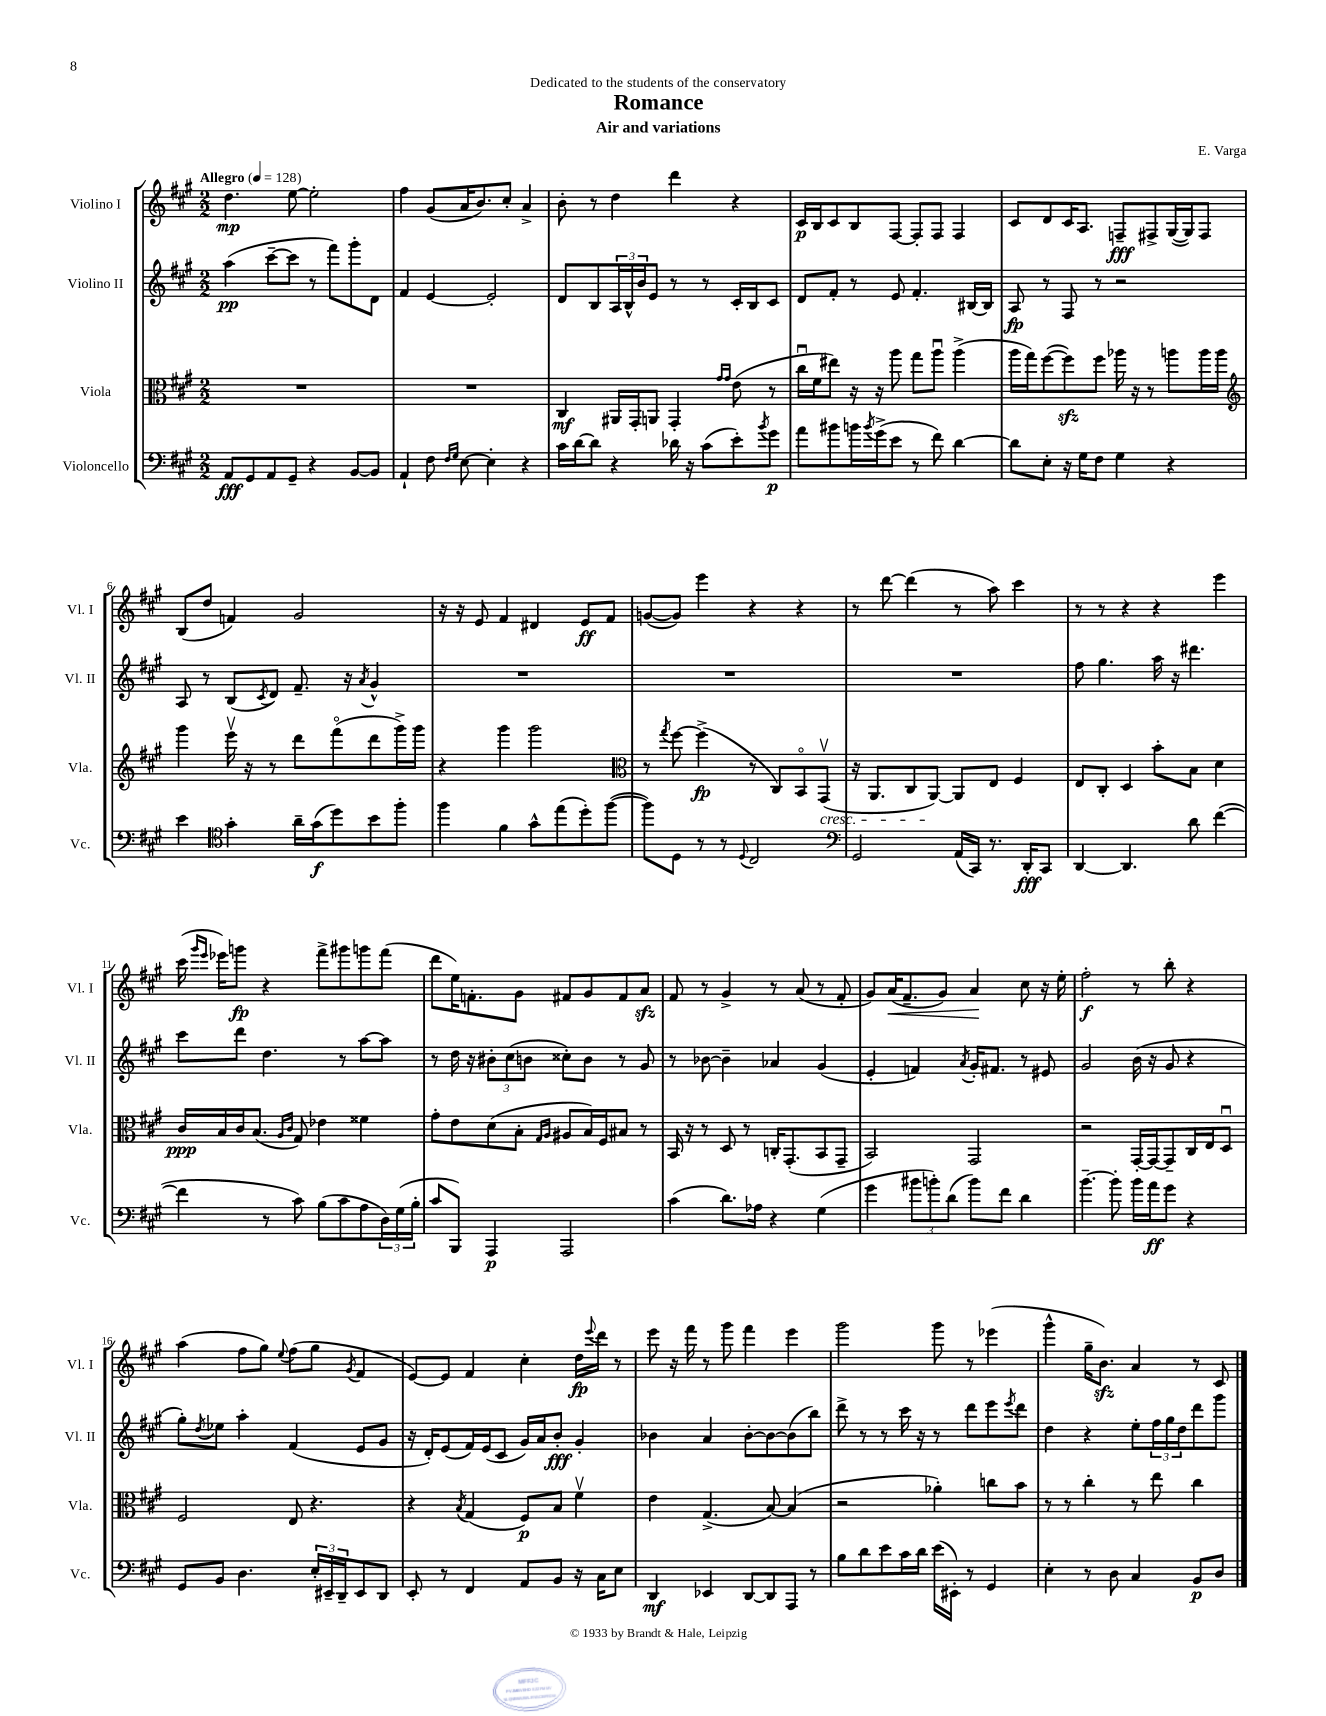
\header { title = "Romance" composer = "E. Varga" subtitle = "Air and variations" dedication = "Dedicated to the students of the conservatory" }
<<
\new StaffGroup <<
\new Staff = "s0" \with { instrumentName = "Violino I" shortInstrumentName = "Vl. I" } {
    \clef treble \key a \major \numericTimeSignature \time 2/2 \tempo "Allegro" 4 = 128
    d''4.\mp e''8~ e''2-. |
    fis''4 gis'8( a'16 b'8.) cis''8-. a'4-> |
    b'8-. r8 d''4 d'''4 r4 |
    cis'16\p b16 cis'8 b8 fis8~ fis8-. fis8 fis4 |
    cis'8 d'8 cis'16 a8. f8--\fff fis8-> gis16~( gis16) fis8 |
    b8( d''8 f'4) gis'2 |
    r16 r16 e'8 fis'4 dis'4 e'8\ff fis'8 |
    g'8~( g'8) e'''4 r4 r4 |
    r8 d'''8~ d'''4( r8 a''8) cis'''4 |
    r8 r8 r4 r4 e'''4 |
    cis'''16( \grace { gis'''16 e'''16 } ees'''16) g'''8\fp r4 fis'''8-> gis'''8 g'''8 fis'''8( |
    d'''8 e''16) f'8.-. gis'8 fis'8 gis'8 fis'8 a'8\sfz |
    fis'8 r8 gis'4-> r8 a'8( r8 fis'8-. |
    gis'8) a'16\<( fis'8.-- gis'8) a'4\! cis''8 r16 e''16-. |
    fis''2-.\f r8 b''8-. r4 |
    a''4( fis''8 gis''8) \appoggiatura { e''8 } fis''8( gis''8 \acciaccatura { gis'8 } fis'4 |
    e'8~) e'8 fis'4 cis''4-. d''16\fp \appoggiatura { e'''8 } d'''16 r8 |
    e'''8 r16 fis'''16 r8 gis'''8 fis'''4 e'''4 |
    gis'''2 gis'''8 r8 ees'''4( |
    gis'''4-^ gis''16-- b'8.\sfz) a'4 r8 cis'8 \bar "|." |
}
\new Staff = "s1" \with { instrumentName = "Violino II" shortInstrumentName = "Vl. II" } {
    \clef treble \key a \major \numericTimeSignature \time 2/2
    a''4\pp( cis'''8~-- cis'''8 r8 fis'''8) gis'''8-. d'8 |
    fis'4 e'4~ e'2-. |
    d'8 b8 \tuplet 3/2 { a16 b16-^ b'16 } e'8 r8 r8 cis'16-. b16 cis'8 |
    d'8 fis'8-. r8 e'8 fis'4.-. bis16~ bis16 |
    a8\fp r8 fis8 r8 r2 |
    a8 r8 b8( \acciaccatura { cis'8 } d'8) fis'8.-- r16 \acciaccatura { a'8 } gis'4-^ |
    R1 |
    R1 |
    R1 |
    fis''8 gis''4. a''16 r16 dis'''4. |
    cis'''8 d'''8 d''4. r8 a''8~ a''8 |
    r8 d''16 r16 \tuplet 3/2 { bis'8-. cis''8( b'8 } cisis''8-.) b'8 r8 gis'8 |
    r8 bes'8~ bes'4-- aes'4 gis'4( |
    e'4-. f'4) \acciaccatura { a'8 } gis'16-. fis'8. r8 eis'8 |
    gis'2 b'16( r16 gis'8 r4 |
    gis''8-.) \acciaccatura { d''8 } ees''8 a''4-. fis'4( e'8 gis'8 |
    r16 d'16-.) e'8( fis'16) e'16( cis'8 gis'16) a'16 b'8-.\fff gis'4-. |
    bes'4 a'4 bes'8~-. bes'8~ bes'8( b''8) |
    d'''8-> r8 r8 cis'''16 r16 r8 d'''8 e'''8 \acciaccatura { e'''8 } d'''8 |
    d''4 r4 e''8-. \tuplet 3/2 { fis''16 gis''16 d''16 } d'''8 gis'''8 \bar "|." |
}
\new Staff = "s2" \with { instrumentName = "Viola" shortInstrumentName = "Vla." } {
    \clef alto \key a \major \numericTimeSignature \time 2/2
    R1 |
    R1 |
    cis4\mf ais,16 gis,16-. a,8 gis,4-. \grace { gis'16 gis'16 } e'8( r8 |
    cis''16\downbow fis'16 eis''8) r16 r16 a''8 gis''8 a''8\downbow a''4->( |
    a''16 gis''16) fis''8~( fis''8\sfz) fis''8 aes''16 r16 r8 a''8 a''16 a''16 |
    \clef treble gis'''4 e'''16\upbow r16 r8 d'''8 fis'''8\flageolet( d'''8 gis'''16->) gis'''16 |
    r4 gis'''4 gis'''2 |
    \clef alto r8 \acciaccatura { gis''8 } fis''8~ fis''4->\fp( r8 cis8) b,8\flageolet gis,8\upbow\cresc( |
    r16 a,8. cis8 a,8~\!) a,8 e8 fis4 |
    e8 cis8-. d4 b'8-. b8 d'4 |
    cis'16\ppp b16 cis'16 b8.( \grace { a16 cis'16 } gis8) ees'4 fisis'4 |
    gis'8-. e'8 d'8( b8-. \grace { gis16 a16 } ais8 b16) fis16 bis8 r8 |
    b,16 r16 r8 d8 r8 c16-. gis,8.-.( b,8 gis,8-- |
    b,2) gis,2 |
    r2 gis,16~-. gis,16~ gis,8-- cis16 e16 d8\downbow |
    fis2 e8 r4. |
    r4 \acciaccatura { b8 } gis4( fis8\p) b8 fis'4\upbow |
    e'4 gis4.->( b8~) b4( |
    r2 aes'4-.) c''8 b'8 |
    r8 r8 cis''4-. r8 e''8 cis''4 \bar "|." |
}
\new Staff = "s3" \with { instrumentName = "Violoncello" shortInstrumentName = "Vc." } {
    \clef bass \key a \major \numericTimeSignature \time 2/2
    a,8\fff gis,8 a,8 gis,8-- r4 b,8~ b,8 |
    a,4-! fis8 \grace { fis16 gis16 } e8~ e4-. r4 |
    cis'16 d'16~ d'8 r4 des'16 r16 cis'8( e'8-.) \acciaccatura { b'8 } gis'8\p |
    a'8 bis'8 b'16 \acciaccatura { b'8 } gis'16->( e'8 r8 fis'8) d'4~ |
    d'8 e8-. r16 gis16 fis8 gis4 r4 |
    e'4 \clef tenor gis'4-. a'16-- gis'16\f( d''8) b'8 fis''8-. |
    fis''4 fis'4 gis'8-^ e''8( d''8-.) fis''8~( |
    fis''8) d8 r8 r8 \appoggiatura { d8 } cis2 |
    \clef bass gis,2 a,16( cis,16) r8. d,16-.\fff cis,8 |
    d,4~ d,4. d'8 fis'4~( |
    fis'4 r8 cis'8) b8( cis'8 a8 \tuplet 3/2 { d16) gis16( b16-. } |
    cis'8 b,,8) a,,4\p a,,2 |
    cis'4( d'8.) aes16 r4 gis4( |
    gis'4 \tuplet 3/2 { bis'8 b'8-.) d'8( } b'8) fis'8 d'4 |
    b'4.~-- b'8-. b'16 a'16\ff gis'8 r4 |
    gis,8 b,8 d4. \tuplet 3/2 { e16-. eis,16-- d,16-- } eis,8 d,8 |
    e,8-. r8 fis,4 a,8 b,8 r16 cis16 e8 |
    d,4\mf ees,4 d,8~ d,8 a,,8 r8 |
    b8 d'8 e'8 cis'16 d'16 e'16( eis,16-.) r8 gis,4 |
    e4-. r8 d8 cis4 b,8\p d8 \bar "|." |
}
>>
>>
